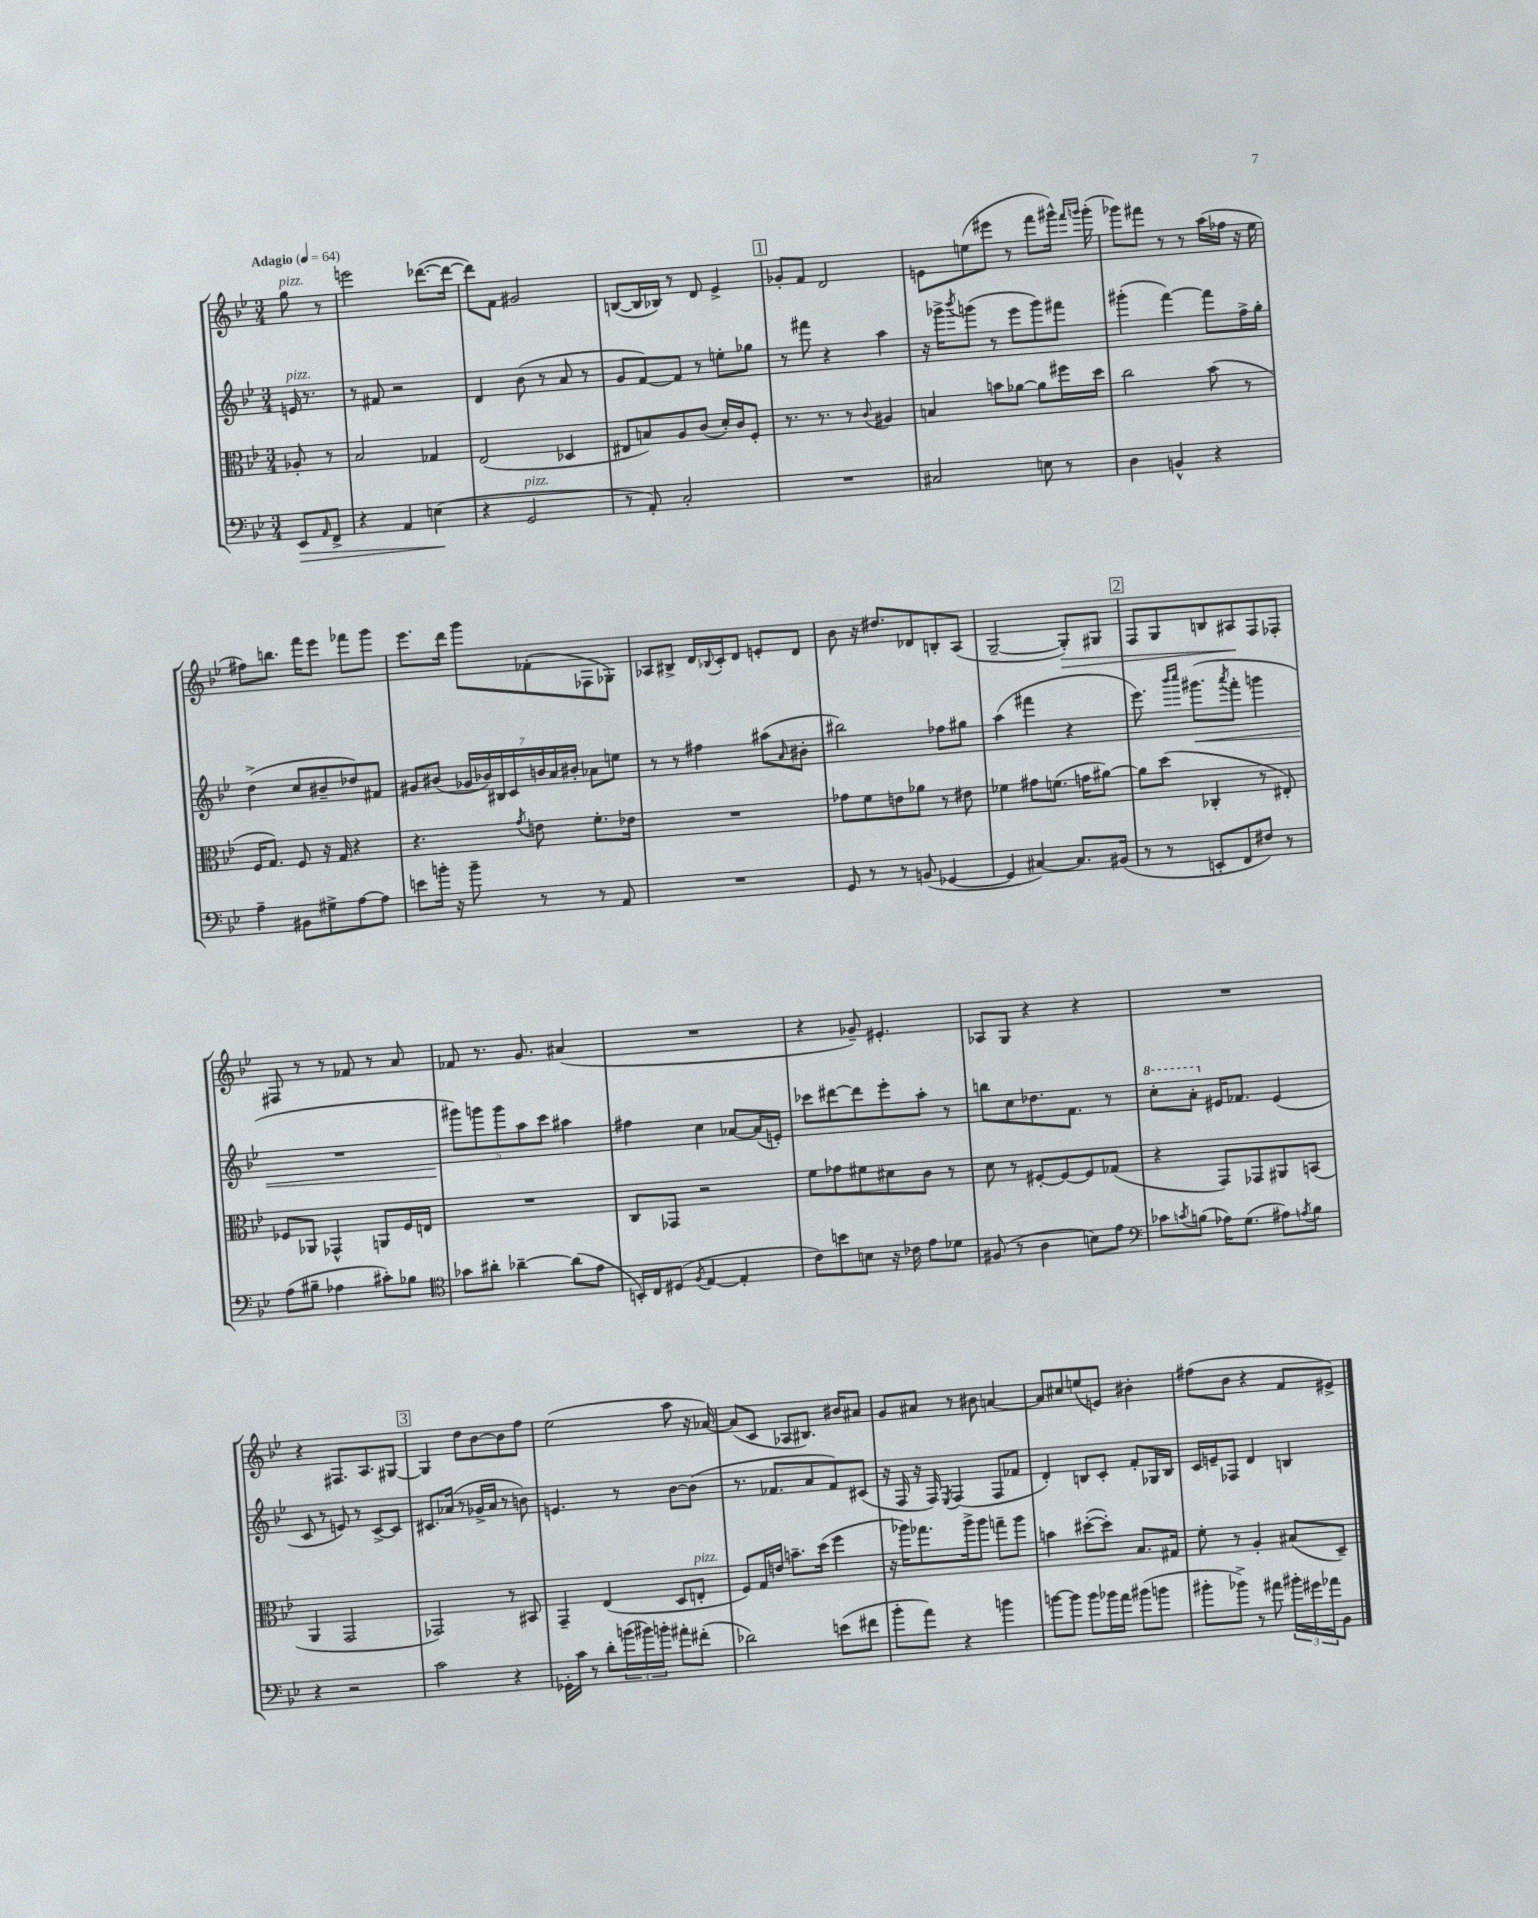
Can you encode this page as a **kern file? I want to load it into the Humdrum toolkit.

**kern	**dynam	**kern	**kern	**dynam	**kern	**dynam
*part4	*part4	*part3	*part2	*part2	*part1	*part1
*staff4	*staff4	*staff3	*staff2	*staff2	*staff1	*staff1
*clefF4	*	*clefC3	*clefG2	*	*clefG2	*
*k[b-e-]	*	*k[b-e-]	*k[b-e-]	*	*k[b-e-]	*
*M3/4	*	*M3/4	*M3/4	*	*M3/4	*
*MM64	*	*MM64	*MM64	*	*MM64	*
=	=	=	=	=	=	=
!	!	!	!	!	!LO:TX:a:B:t=Adagio	!
!	!	!	!	!	!LO:TX:a:i:t=pizz.	!
!	!	!	!LO:TX:a:i:t=pizz.	!	!	!
!	!LO:HP:b	!	!	!	!	!
8EE-/L	>	8A-X'/	16en/	.	8gg\	.
.	.	.	8.r	.	.	.
16qqAA/	.	.	.	.	.	.
8FF^/J	.	8r	.	.	8r	.
=1	=1	=1	=1	=1	=1	=1
4r	.	2B-/	8r	.	2eeen\	.
.	.	.	8f#X/	.	.	.
4AA/	.	.	2r	.	.	.
(4En\	.	4G-X/	.	.	([8.ddd-X\L	.
.	.	.	.	.	16ddd-\Jk_	.
.	]	.	.	.	.	.
=2	=2	=2	=2	=2	=2	=2
4r	.	(2E-/	4d/	.	8ddd-\L])	.
.	.	.	.	.	8f\J	.
!LO:TX:a:i:t=pizz.	!	!	!	!	!	!
2GG/	.	.	(8b-\	.	2g#X/	.
.	.	.	8r	.	.	.
.	.	4D-X/	8a/	.	.	.
.	.	.	8r	.	.	.
=3	=3	=3	=3	=3	=3	=3
8r	.	8E#X/L	8g/L	.	([8Bn/L	.
8AA'/)	.	8Bn/)	[8f/)	.	16B/L]	.
.	.	.	.	.	16B-X/JJ)	.
2C'/	.	8A/	8f/J]	.	8r	.
.	.	(8c/J	8r	.	8d/	.
.	.	16d'/LL)	8een'\L	.	4e-^/	.
.	.	16c/J	.	.	.	.
.	.	8F'/J	8gg-X\J	.	.	.
!!LO:REH:place=s1:t=1
=4	=4	=4	=4	=4	=4	=4
2.r	.	8.r	8r	.	8g-X'/L	.
.	.	.	8fff#X\	.	8f/J	.
.	.	8.r	.	.	.	.
.	.	.	4r	.	2d/	.
.	.	8r	.	.	.	.
.	.	8qqc/	.	.	.	.
.	.	4A#X/	4aa\	.	.	.
=5	=5	=5	=5	=5	=5	=5
2C#X/	.	4Bn/	16r	.	8en\L	.
.	.	.	16ggg-X^\KL	.	.	.
.	.	.	8qbbb-/	.	.	.
.	.	.	(8gggn\J	.	(8een\	.
.	.	8bn\L	8r	.	8eee#X\J	.
.	.	[8a-X\J	8eee-\L	.	8r	.
8En\	.	8a-\L]	8ggg\)	.	8fff\L	.
8r	.	16ff#X\L	8fff#X\J	.	16ggg#X^^\Jk)	.
.	.	.	.	.	16qqfff/LL	.
.	.	.	.	.	16qqgggn/JJ	.
.	.	16dd\JJ	.	.	(16ggg'\	.
=6	=6	=6	=6	=6	=6	=6
4D\	.	2cc\	(4ggg#X'\	.	8ggg-X\L)	.
.	.	.	.	.	8fff#X\J	.
4BBn^^/	.	.	[4fff\)	.	8r	.
.	.	.	.	.	8r	.
4r	.	(8b-\	8fff\L]	.	(16aa\LL	.
.	.	.	.	.	16ff-X\JJ	.
.	.	8r	16ff^\L	.	16r	.
.	.	.	16gg'\JJ	.	16ee-\	.
!!LO:LB:g=z
=7	=7	=7	=7	=7	=7	=7
4A~\	.	16F/KL	(4dd^\	.	8ff#X\L)	.
.	.	8.G/J)	.	.	.	.
.	.	.	.	.	8.bbn\J	.
8BB#X\L	.	8F/	8cc/L	.	.	.
.	.	.	.	.	16fff\KL	.
8G#X^\	.	16r	8b#X~/	.	8eee-\J	.
.	.	16G/	.	.	.	.
[8A\	.	4r	8dd-X/)	.	8fff-X\L	.
8A\J]	.	.	8f#X/J	.	8ggg\J	.
=8	=8	=8	=8	=8	=8	=8
8en\L	.	4.r	8g#X/L	.	8.eee-\L	.
16bn'\Jk	.	.	(8b#X/J	.	.	.
16r	.	.	.	.	16ddd\Jk	.
8b~\	.	.	28g-X/LL	.	8ggg\L	.
.	.	.	28b-X/)	.	.	.
.	.	.	28B#X/	.	.	.
.	.	.	28c/	.	.	.
.	.	8qg/	.	.	.	.
8r	.	8en\	.	.	(8f-X'\	.
.	.	.	28bn/	.	.	.
.	.	.	28a/	.	.	.
.	.	.	28b#X'/JJ	.	.	.
8r	.	8.f'\L	8a-X\L	.	8F-X\	.
8AA/	.	.	8een\J	.	8G-X'\J)	.
.	.	16e-X\Jk	.	.	.	.
=9	=9	=9	=9	=9	=9	=9
2.r	.	2.r	8r	.	8A-X/L	.
.	.	.	8r	.	8B#X^/J	.
.	.	.	4ff#X\	.	16d/LL	.
.	.	.	.	.	8qqB-X/	.
.	.	.	.	.	16c'/J	.
.	.	.	.	.	8d/J	.
.	.	.	(8aa#X\L	.	8en'/L	.
.	.	.	16qqa/	.	.	.
.	.	.	8b#X'\J	.	8d/J	.
=10	=10	=10	=10	=10	=10	=10
8GG/	.	8g-X\L	2bb#X\)	.	8b-\	.
8r	.	8f\	.	.	16r	.
.	.	.	.	.	8.dd#X/L	.
8r	.	8en\	.	.	.	.
(8BBn/	.	8a-X\J	.	.	8d-X/	.
[4GG-X/	.	8r	8ff-X\L	.	8Bn'/	.
.	.	8e#X\	8gg#X\J	.	(8A/J	.
=11	=11	=11	=11	=11	=11	=11
4GG-/]	.	4f-X\	(4aa\	.	[2G~/	.
[4C#X/)	.	8g#X\L	4fff#X\	.	.	.
.	.	(8.fn\J	.	.	.	.
!	!	!	!	!	!	!LO:HP:b
8.C#/L]	.	.	4r	.	8G'/L])	>
.	.	16gn\KL	.	.	.	.
.	.	[8a#X\J)	.	.	8G#X/J	.
(16BB#X/Jk	.	.	.	.	.	.
!!LO:REH:place=s1:t=2
=12	=12	=12	=12	=12	=12	=12
8r	.	8a#\L]	8.eee-\)	.	8F/L	.
8r	.	(8dd\J	.	.	8G/	.
.	.	.	16qqbbb-/LL	.	.	.
.	.	.	16qqcccc/JJ	.	.	.
!	!	!	!	!LO:HP:b	!	!
.	.	.	(8.ggg#X\L	<	.	.
8EEn'/L	.	4C-X'/	.	.	8Bn/	.
.	.	.	8qaaa/	.	.	.
8FF/	.	.	8fff'\J	.	8A#X/	.
8F#X/J)	.	8r	4gggn\	.	8F/	]
8r	.	8E#X'/)	.	.	8F-X'/J	.
!!LO:LB:g=z
=13	=13	=13	=13	=13	=13	=13
(8A\L	.	8F-X/L	2.r	.	8F#X/	.
8B#X~\J	.	8AA-X/J	.	.	8r	.
4A-X\	.	4GG-X^^/	.	.	8r	.
.	.	.	.	.	8f-X/	.
8c#X'\L)	.	8AAn/L	.	.	8r	.
8B-X\J	.	16F-/L	.	.	8a/	.
.	.	16En/JJ	.	.	.	.
=14	=14	=14	=14	=14	=14	=14
*clefC4	*	*	*	*	*	*
8g-X\L	.	2.r	10ggg#X\L)	.	8f-X/	.
.	.	.	10gggn\	[	.	.
8a#X'\J	.	.	.	.	8.r	.
.	.	.	10ggg\	.	.	.
[4a-X~\	.	.	.	.	.	.
.	.	.	10aa\	.	.	.
.	.	.	.	.	8.g/	.
.	.	.	10ccc\J	.	.	.
(8a-\L]	.	.	4aa#X\	.	(4a#X/	.
8e-\J	.	.	.	.	.	.
=15	=15	=15	=15	=15	=15	=15
16BBn'/LL)	.	8C/L	4ff#X\	.	2.r	.
16C/J	.	.	.	.	.	.
(8D#X/J	.	8GG-X/J	.	.	.	.
8qF/	.	.	.	.	.	.
[4E-/	.	2r	4cc\	.	.	.
4E-'/]	.	.	[8a-X/L	.	.	.
.	.	.	(16a-/L]	.	.	.
.	.	.	16en'/JJ)	.	.	.
=16	=16	=16	=16	=16	=16	=16
8c\L)	.	8f\L	8ccc-X\L	.	4r	.
8bn\	.	8g-X\	[8ddd#X\	.	.	.
8Bn\J	.	8f#X\	8ddd#\]	.	8g-X~/)	.
16r	.	8d#X\	8eee-'\	.	4.e#X'/	.
16c-X\	.	.	.	.	.	.
8e-\L	.	8c\J	8aa'\J	.	.	.
8d-X\J	.	8r	8r	.	.	.
=17	=17	=17	=17	=17	=17	=17
(8F#X/	.	8d\	8bbn\L	.	8A-X/L	.
8r	.	8r	8cc\	.	8G/J	.
4A\	.	[8F#X'/L	8.dd-X\	.	4r	.
.	.	8F#/_	.	.	.	.
.	.	.	8.f\J	.	.	.
8Bn\L)	.	8F#/]	.	.	4r	.
8e-\J	.	(8G-X/J	8r	.	.	.
=18	=18	=18	=18	=18	=18	=18
*clefF4	*	*	*	*	*	*
*	*	*	*8va	*	*	*
8c-X\L	.	4r	8ccc'\L	.	2.r	.
8qcn/	.	.	.	.	.	.
(8Bn\J	.	.	8aa'\J	.	.	.
*	*	*	*X8va	*	*	*
16A-X\KL)	.	8GG/L)	16e#X/KL	.	.	.
(8.G\J	.	.	8.f-X/J	.	.	.
.	.	8GG-X/	.	.	.	.
8A#X\L)	.	8AA#X/	(4e#/	.	.	.
8qAn/	.	.	.	.	.	.
8B\J	.	(8BBn/J	.	.	.	.
!!LO:LB:g=z
=19	=19	=19	=19	=19	=19	=19
4r	.	4AA/	8c/	.	4r	.
.	.	.	8r	.	.	.
2r	.	2GG/	8en/)	.	8.F#X/L	.
.	.	.	8r	.	.	.
.	.	.	.	.	8.A/	.
.	.	.	[8c^/L	.	.	.
.	.	.	8c/J]	.	[8G#X/J	.
!!LO:REH:place=s1:t=3
=20	=20	=20	=20	=20	=20	=20
2c\	.	2GG-X/)	8.c#X/L	.	4G#/]	.
.	.	.	(16a-X/Jk	.	.	.
.	.	.	8r	.	8dd\L	.
.	.	.	16g-X^/LL	.	[8b-\	.
.	.	.	16a-/JJ	.	.	.
4r	.	8r	8r	.	8b-\]	.
.	.	8BB#X/	8bn\)	.	8ff\J	.
=21	=21	=21	=21	=21	=21	=21
16GG-X'\LL	.	4GG~/	4.en/	.	(2ee-\	.
16c\JJ	.	.	.	.	.	.
8r	.	.	.	.	.	.
8d'\L	.	(4E-/	.	.	.	.
(24bn\L	.	.	8r	.	.	.
24b#X\)	.	.	.	.	.	.
24bn'\JJ	.	.	.	.	.	.
8a#X'\L	.	8D/L	[8b-\L	.	8aa\	.
!	!	!LO:TX:a:i:t=pizz.	!	!	!	!
(8f#X'\J	.	8En'/J	(8b-\J]	.	16r	.
.	.	.	.	.	[16a-X/)	.
=22	=22	=22	=22	=22	=22	=22
2d-X\)	.	8F/L)	8.r	.	(8a-/L]	.
.	.	16G/L	.	.	8c/J	.
.	.	16en/JJ	8.f-X/L	.	.	.
.	.	8.bn~\L	.	.	8A-X/L	.
.	.	.	8a/	.	8.B#X/J)	.
.	.	(16dd\Jk	.	.	.	.
(8en\L	.	4ff\	8f-/)	.	.	.
.	.	.	.	.	16b#X/KL	.
8f#X\J	.	.	(8c#X/J	.	8a#X/J	.
=23	=23	=23	=23	=23	=23	=23
8b-'\L	.	16r	16r	.	8g/L	.
.	.	16aa-X\KL)	16F/	.	.	.
8a\J)	.	8.gg-X\	16r	.	8a#X/J	.
.	.	.	16F/)	.	.	.
.	.	.	8qE-/	.	.	.
4r	.	.	(4F/	.	8r	.
.	.	16aa-^\k	.	.	.	.
.	.	8aa-\J	.	.	8b#X\	.
4bn\	.	8ggn~\L	8F/L	.	[4an/	.
.	.	8aa-\J	8f-X/J	.	.	.
=24	=24	=24	=24	=24	=24	=24
[8bn\L	.	4bn\	4d'/)	.	8a/L]	.
8b\J]	.	.	.	.	8cc#X/	.
8b\L	.	([8dd#X'\L	8Bn/L	.	(8een/	.
16b-X\L	.	8dd#'\J])	8c'/J	.	8en/J)	.
16a\JJ	.	.	.	.	.	.
(8b#X\L	.	8.B-/L	8f'/L	.	4b#X'\	.
8bn\J	.	.	16G-X/L	.	.	.
.	.	16G#X/Jk	16B/JJ	.	.	.
=25	=25	=25	=25	=25	=25	=25
8b#X'\L	.	8f'\	16c/LL	.	(8ff#X\L	.
.	.	.	16en~/J	.	.	.
8b-X^\J)	.	8r	8F-X/J	.	8b-\J	.
8r	.	4A'/	4d/	.	4r	.
8a#X\	.	.	.	.	.	.
24b#X'\LL	.	(8B#X/L	4Bn/	.	8f/L	.
24g#X\	.	.	.	.	.	.
24a-X\J	.	.	.	.	.	.
8BB-\J	.	8D~/J)	.	.	8e#X^/J)	.
==	==	==	==	==	==	==
*-	*-	*-	*-	*-	*-	*-
